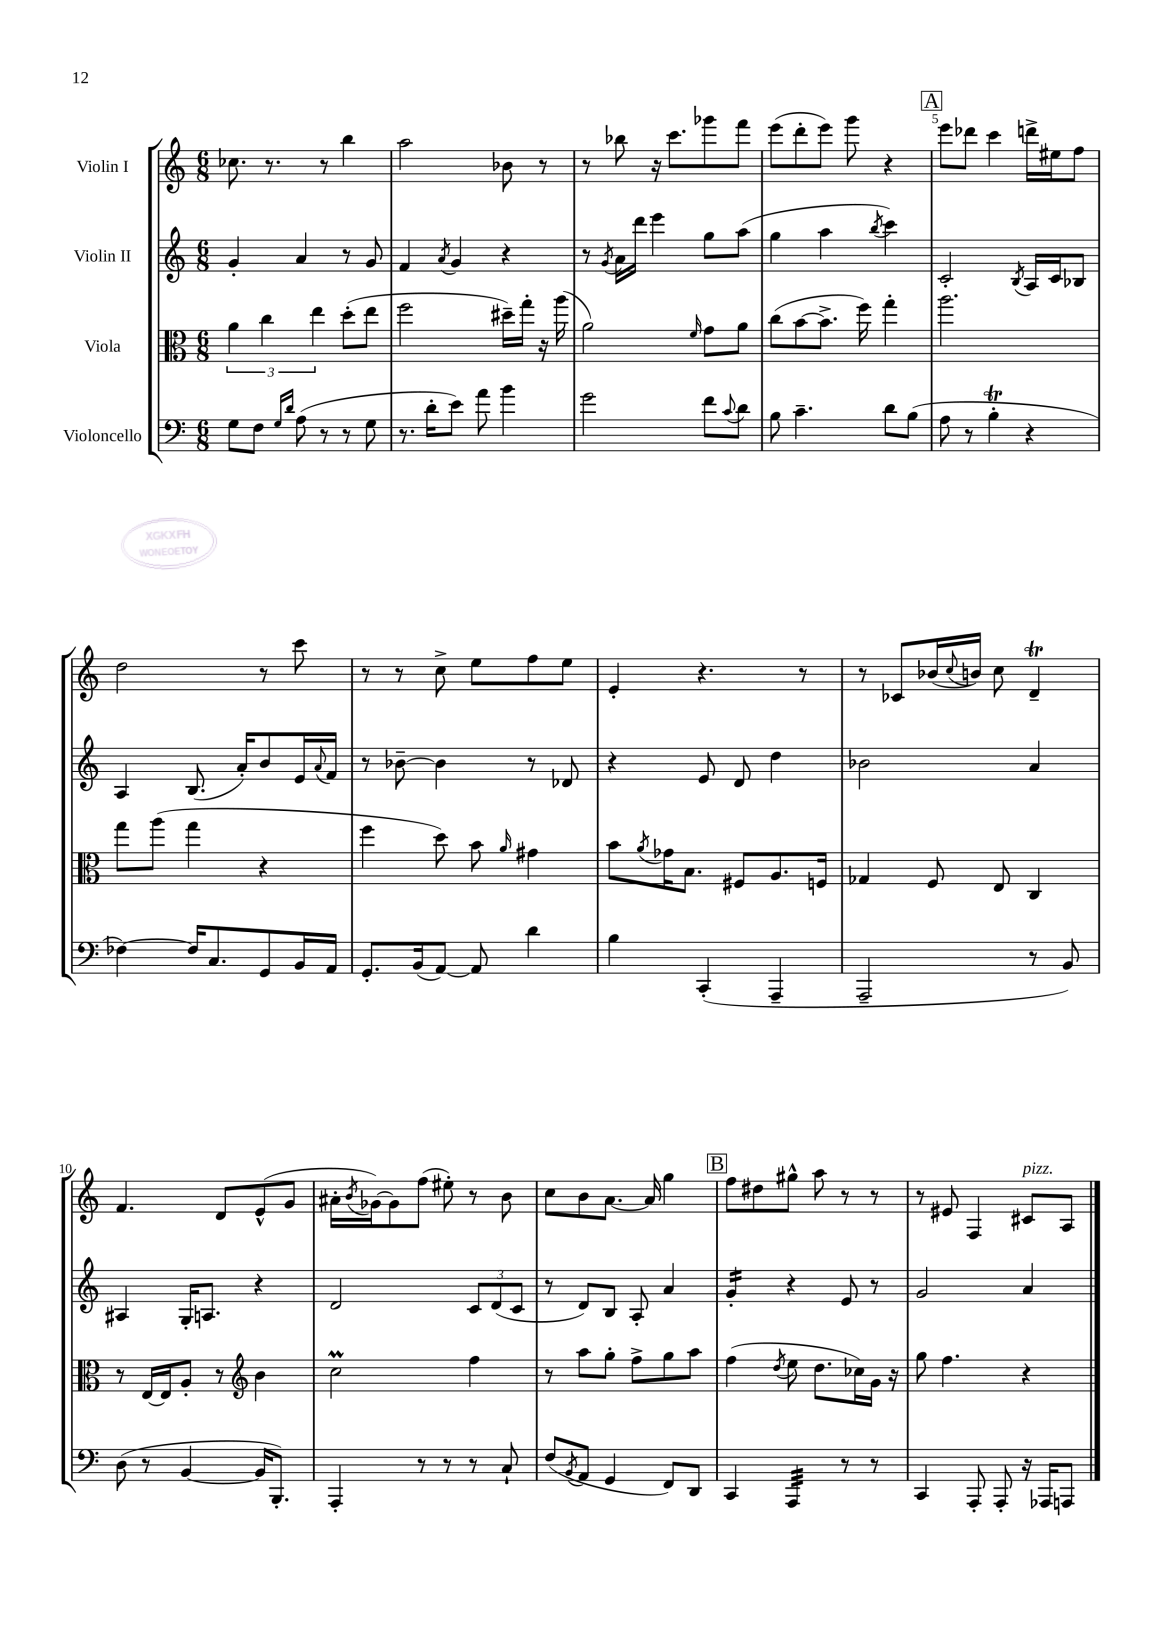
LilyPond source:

<<
\new StaffGroup <<
\new Staff = "s0" \with { instrumentName = "Violin I" } {
    \clef treble \key c \major \numericTimeSignature \time 6/8
    ces''8. r8. r8 b''4 |
    a''2 bes'8 r8 |
    r8 bes''8 r16 c'''8. ges'''8 f'''8 |
    e'''8( d'''8-. e'''8) g'''8 r4 |
    \mark \markup { \box "A" } e'''8 des'''8 c'''4 d'''16-> eis''16 f''8 |
    d''2 r8 c'''8 |
    r8 r8 c''8-> e''8 f''8 e''8 |
    e'4-. r4. r8 |
    r8 ces'8 bes'16( \appoggiatura { c''8 } b'16) c''8 d'4--\trill |
    f'4. d'8 e'8-^( g'8 |
    ais'16-. \acciaccatura { b'8 } ges'16~) ges'8 f''8( eis''8-.) r8 b'8 |
    c''8 b'8 a'8.~ a'16 g''4 |
    \mark \markup { \box "B" } f''8 dis''8 gis''8-^ a''8 r8 r8 |
    r8 eis'8 f4 cis'8^\markup { \italic "pizz." } a8 \bar "|." |
}
\new Staff = "s1" \with { instrumentName = "Violin II" } {
    \clef treble \key c \major \numericTimeSignature \time 6/8
    g'4-. a'4 r8 g'8 |
    f'4 \acciaccatura { a'8 } g'4 r4 |
    r8 \acciaccatura { g'8 } a'16 d'''16 e'''4 g''8 a''8( |
    g''4 a''4 \acciaccatura { b''8 } c'''4) |
    \mark \markup { \box "A" } c'2-. \acciaccatura { b8 } a16 c'16 bes8 |
    a4 b8.( a'16-.) b'8 e'16 \appoggiatura { a'8 } f'16 |
    r8 bes'8~-- bes'4 r8 des'8 |
    r4 e'8 d'8 d''4 |
    bes'2 a'4 |
    ais4 g16-. a8. r4 |
    d'2 \tuplet 3/2 { c'8 d'8( c'8 } |
    r8 d'8) b8 a8-. a'4 |
    \mark \markup { \box "B" } g'4:16-. r4 e'8 r8 |
    g'2 a'4 \bar "|." |
}
\new Staff = "s2" \with { instrumentName = "Viola" } {
    \clef alto \key c \major \numericTimeSignature \time 6/8
    \tuplet 3/2 { a'4 c''4 e''4 } d''8-.( e''8 |
    f''2 dis''16--) g''16-. r16 a''16( |
    a'2) \grace { f'16 } g'8 a'8 |
    c''8( b'8~ b'8.-> f''16) g''4-. |
    \mark \markup { \box "A" } a''2. |
    g''8 a''8( g''4 r4 |
    f''4 d''8) b'8 \grace { a'16 } gis'4 |
    b'8 \acciaccatura { a'8 } ges'16 b8. fis8 a8. f16 |
    ges4 f8 e8 c4 |
    r8 e16~ e16 a8-. r8 \clef treble b'4 |
    c''2\prall f''4 |
    r8 a''8 g''8-. f''8-> g''8 a''8 |
    \mark \markup { \box "B" } f''4( \acciaccatura { d''8 } e''8 d''8. ces''16) g'16 r16 |
    g''8 f''4. r4 \bar "|." |
}
\new Staff = "s3" \with { instrumentName = "Violoncello" } {
    \clef bass \key c \major \numericTimeSignature \time 6/8
    g8 f8 \grace { g16 d'16 } a8( r8 r8 g8 |
    r8. d'16-. e'8) a'8 b'4 |
    g'2 f'8 \appoggiatura { c'8 } d'8 |
    b8 c'4.-- d'8 b8( |
    \mark \markup { \box "A" } a8 r8 b4-.\trill r4 |
    fes4~) fes16 c8. g,8 b,16 a,16 |
    g,8.-. b,16( a,8~) a,8 d'4 |
    b4 c,4-.( a,,4-- |
    a,,2-- r8 b,8) |
    d8( r8 b,4~ b,16 b,,8.-.) |
    a,,4-. r8 r8 r8 c8-! |
    f8( \acciaccatura { b,8 } a,8 g,4 f,8) d,8 |
    \mark \markup { \box "B" } c,4 a,,4:32 r8 r8 |
    c,4 a,,8-. a,,8-. r16 aes,,16 a,,8 \bar "|." |
}
>>
>>
\layout { \context { \Score \override BarNumber.break-visibility = ##(#f #t #t) barNumberVisibility = #(every-nth-bar-number-visible 5) } }
